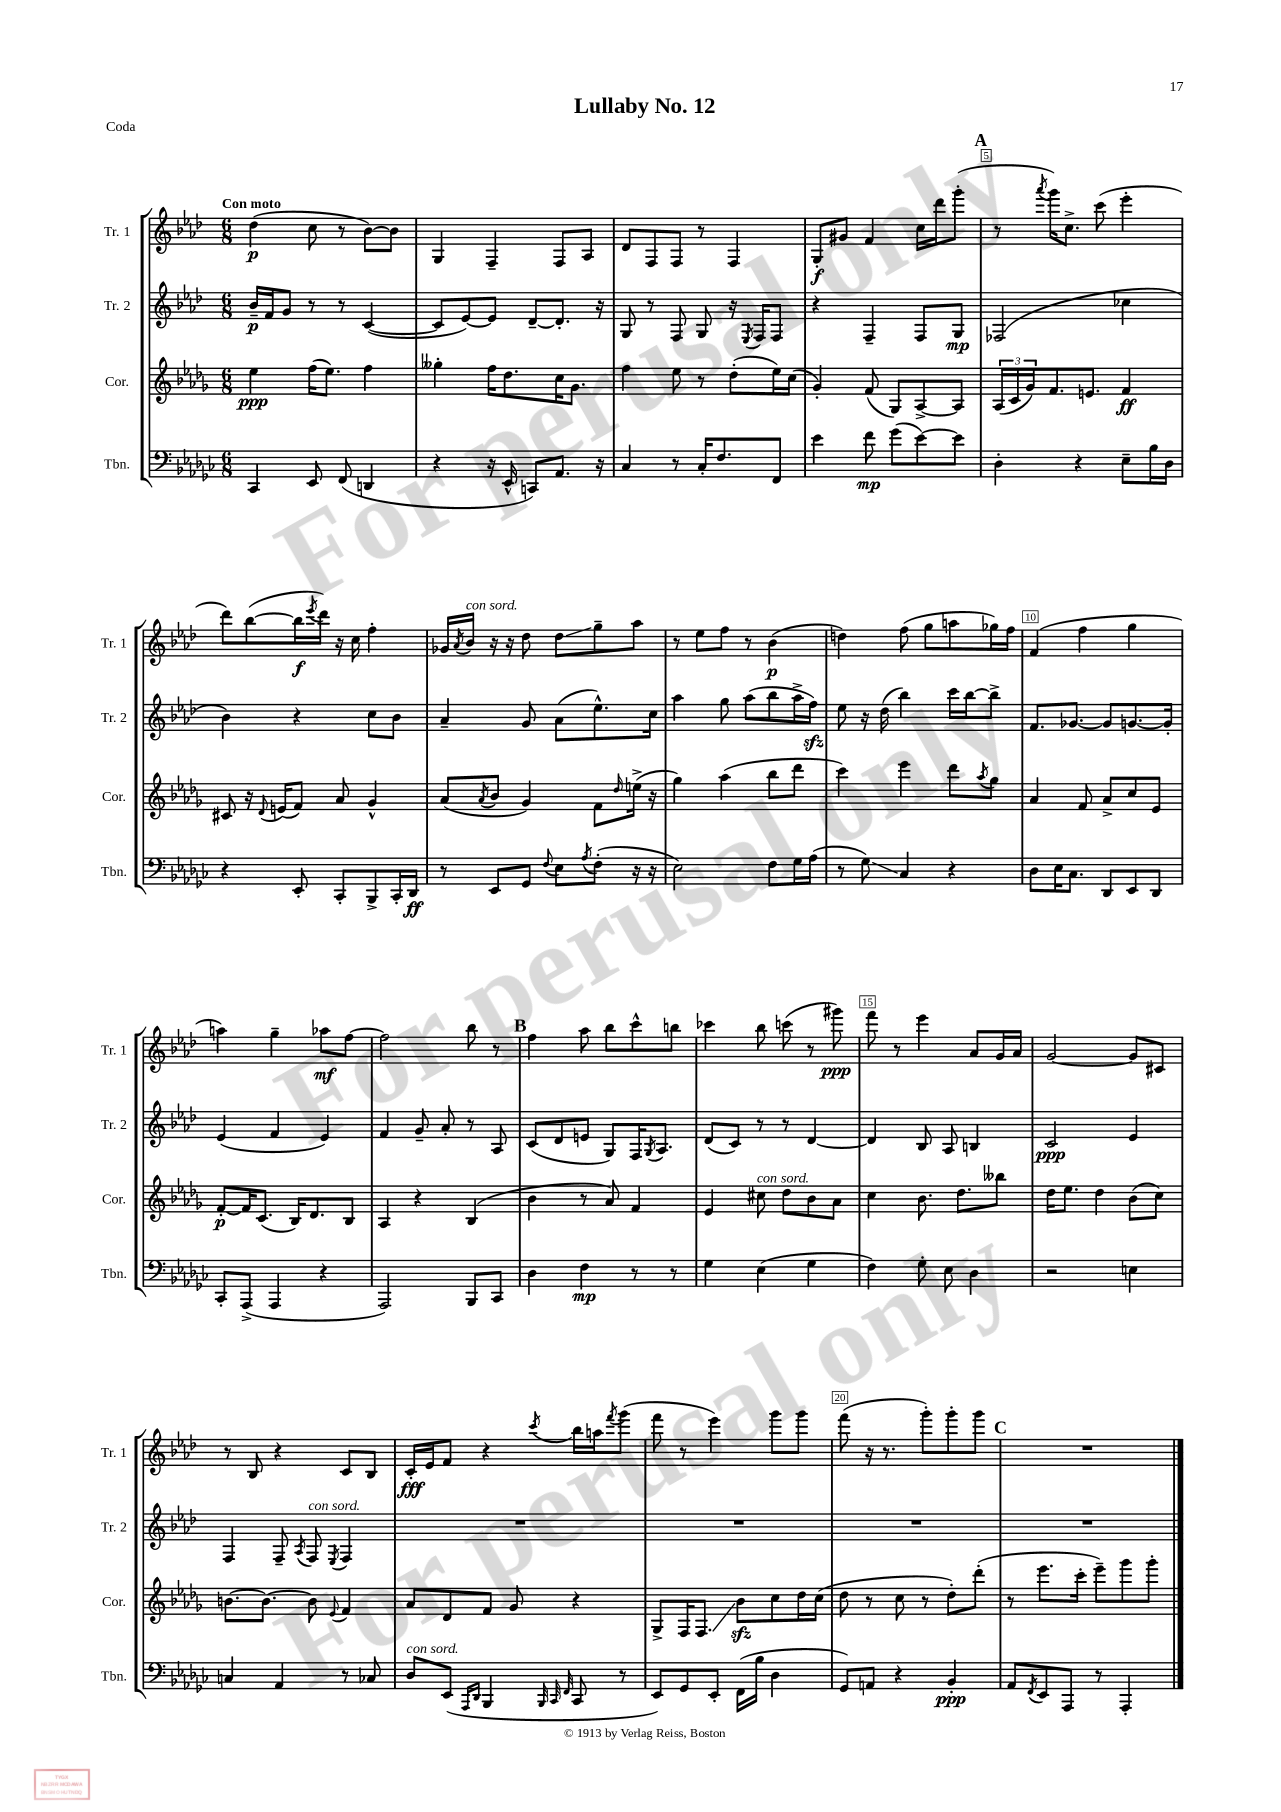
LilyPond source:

\header { title = "Lullaby No. 12" piece = "Coda" }
<<
\new StaffGroup <<
\new Staff = "s0" \with { instrumentName = "Tr. 1" shortInstrumentName = "Tr. 1" } {
    \clef treble \key aes \major \numericTimeSignature \time 6/8 \tempo "Con moto"
    des''4\p( c''8 r8 bes'8~) bes'8 |
    g4 f4-- f8 aes8 |
    des'8 f8 f8 r8 f4 |
    g8-.\f gis'8 f'4 c''16 des'''16 g'''8-.( |
    \mark \markup { \bold "A" } r8 \acciaccatura { aes'''8 } g'''16) c''8.-> c'''8( ees'''4-. |
    des'''8) bes''8~( bes''16\f \acciaccatura { ees'''8 } des'''16) r16 c''16 f''4-. |
    ges'16 \acciaccatura { aes'8 } bes'16^\markup { \italic "con sord." } r16 r16 des''8 des''8\glissando g''8-- aes''8 |
    r8 ees''8 f''8 r8 bes'4\p( |
    d''4) f''8( g''8 a''8 ges''16) f''16 |
    f'4( f''4 g''4 |
    a''4) g''4-- aes''8\mf f''8~ |
    f''2 bes''8 r8 |
    \mark \markup { \bold "B" } f''4 aes''8 bes''8 c'''8-^ b''8 |
    ces'''4 bes''8 c'''8( r8 gis'''8\ppp) |
    f'''8 r8 ees'''4 aes'8 g'16 aes'16 |
    g'2~ g'8 cis'8 |
    r8 bes8 r4 c'8 bes8 |
    c'16-.\fff ees'16 f'8 r4 \acciaccatura { c'''8 } bes''16 a''16 \acciaccatura { f'''8 } g'''8( |
    f'''8 r8 ees'''4) g'''8 g'''8 |
    f'''8( r16 r8. g'''8-.) g'''8-. g'''8 |
    \mark \markup { \bold "C" } R2. \bar "|." |
}
\new Staff = "s1" \with { instrumentName = "Tr. 2" shortInstrumentName = "Tr. 2" } {
    \clef treble \key aes \major \numericTimeSignature \time 6/8
    bes'16--\p f'16 g'8 r8 r8 c'4~( |
    c'8 ees'8~) ees'8 des'8~-- des'8.-. r16 |
    g8 r8 f8 g8 r16 \acciaccatura { ees8 } f16 f8 |
    r4 f4-- f8 g8\mp |
    \mark \markup { \bold "A" } fes2( ces''4 |
    bes'4) r4 c''8 bes'8 |
    aes'4-- g'8 aes'8( ees''8.-^) c''16 |
    aes''4 g''8 aes''8( bes''8 aes''16-> f''16\sfz) |
    ees''8 r16 des''16( bes''4) c'''16 bes''16~ bes''8-> |
    f'8. ges'8.~ ges'8 g'8.~ g'16-. |
    ees'4( f'4 ees'4) |
    f'4 g'8-- aes'8-. r8 aes8 |
    \mark \markup { \bold "B" } c'8( des'8 e'8 g8) f16 \acciaccatura { g8 } aes8. |
    des'8( c'8) r8 r8 des'4~ |
    des'4 bes8 aes8 b4 |
    c'2\ppp ees'4 |
    f4 f8-- \acciaccatura { aes8 } f8^\markup { \italic "con sord." } \acciaccatura { ees8 } f4 |
    R2. |
    R2. |
    R2. |
    \mark \markup { \bold "C" } R2. \bar "|." |
}
\new Staff = "s2" \with { instrumentName = "Cor." shortInstrumentName = "Cor." } {
    \clef treble \key des \major \numericTimeSignature \time 6/8
    ees''4\ppp f''16( ees''8.) f''4 |
    geses''4-. f''16 des''8. c''16 ges'8. |
    f''4 ees''8 r8 des''8-.( ees''16) c''16( |
    ges'4-.) f'8( ges8) aes8~-> aes8 |
    \mark \markup { \bold "A" } \tuplet 3/2 { aes16( c'16 ges'16) } f'8. e'8. f'4\ff |
    cis'8 r16 \appoggiatura { des'8 } e'16( f'8) aes'8 ges'4-^ |
    aes'8( \acciaccatura { aes'8 } bes'8 ges'4) f'8 \grace { des''16 } e''16->( r16 |
    ges''4) aes''4( bes''8 des'''8 |
    c'''4) ees'''4 des'''8 \acciaccatura { aes''8 } ges''8 |
    aes'4 f'8 aes'8-> c''8 ees'8 |
    f'8~-.\p f'16 c'8.( bes16) des'8. bes8 |
    aes4 r4 bes4( |
    \mark \markup { \bold "B" } bes'4 r8 aes'8) f'4 |
    ees'4 cis''8^\markup { \italic "con sord." } des''8 bes'8 aes'8 |
    c''4 bes'8. des''8. beses''8 |
    des''16 ees''8. des''4 bes'8( c''8) |
    b'8.~ b'8.~ b'8 \appoggiatura { ees'8 } f'4 |
    aes'8 des'8 f'8 ges'8 r4 |
    ges8-> f16 f8.\glissando bes'8\sfz c''8 des''16 c''16( |
    des''8 r8 c''8 r8 des''8-.) des'''8-.( |
    \mark \markup { \bold "C" } r8 ees'''8. c'''16-. ees'''8--) ges'''8 ges'''8-. \bar "|." |
}
\new Staff = "s3" \with { instrumentName = "Tbn." shortInstrumentName = "Tbn." } {
    \clef bass \key ges \major \numericTimeSignature \time 6/8
    ces,4 ees,8 f,8( d,4 |
    r4 r16 ees,16-^ c,8) aes,8. r16 |
    ces4 r8 ces16-. f8. f,8 |
    ees'4 f'8\mp ges'8( ees'8~) ees'8 |
    \mark \markup { \bold "A" } des4-. r4 ees8-- bes16 des16 |
    r4 ees,8-. ces,8-. bes,,8-> ces,16-. des,16\ff |
    r8 ees,8 ges,8 \appoggiatura { f8 } ees8 \acciaccatura { aes8 } f8-.( r16 r16 |
    ees2) f8 ges16 aes16( |
    r8 ges8\glissando) ces4 r4 |
    des8 ees16 ces8. des,8 ees,8 des,8 |
    ces,8-. aes,,8->( aes,,4 r4 |
    aes,,2) bes,,8 ces,8 |
    \mark \markup { \bold "B" } des4 f4\mp r8 r8 |
    ges4 ees4( ges4 |
    f4) ges8-. ees8 des4 |
    r2 e4 |
    c4 aes,4 r8 ces8 |
    des8^\markup { \italic "con sord." } ees,8( \grace { aes,,16 des,16 } bes,,4 \grace { bes,,32 ces,32 f,32 } ces,8 r8 |
    ees,8) ges,8 ees,8-. f,16( bes16 des4 |
    ges,8) a,8 r4 bes,4-.\ppp |
    \mark \markup { \bold "C" } aes,8 \acciaccatura { f,8 } ees,8 aes,,8 r8 aes,,4-. \bar "|." |
}
>>
>>
\layout { \context { \Score \override BarNumber.break-visibility = ##(#f #t #t) barNumberVisibility = #(every-nth-bar-number-visible 5) \override BarNumber.stencil = #(make-stencil-boxer 0.1 0.3 ly:text-interface::print) } }
